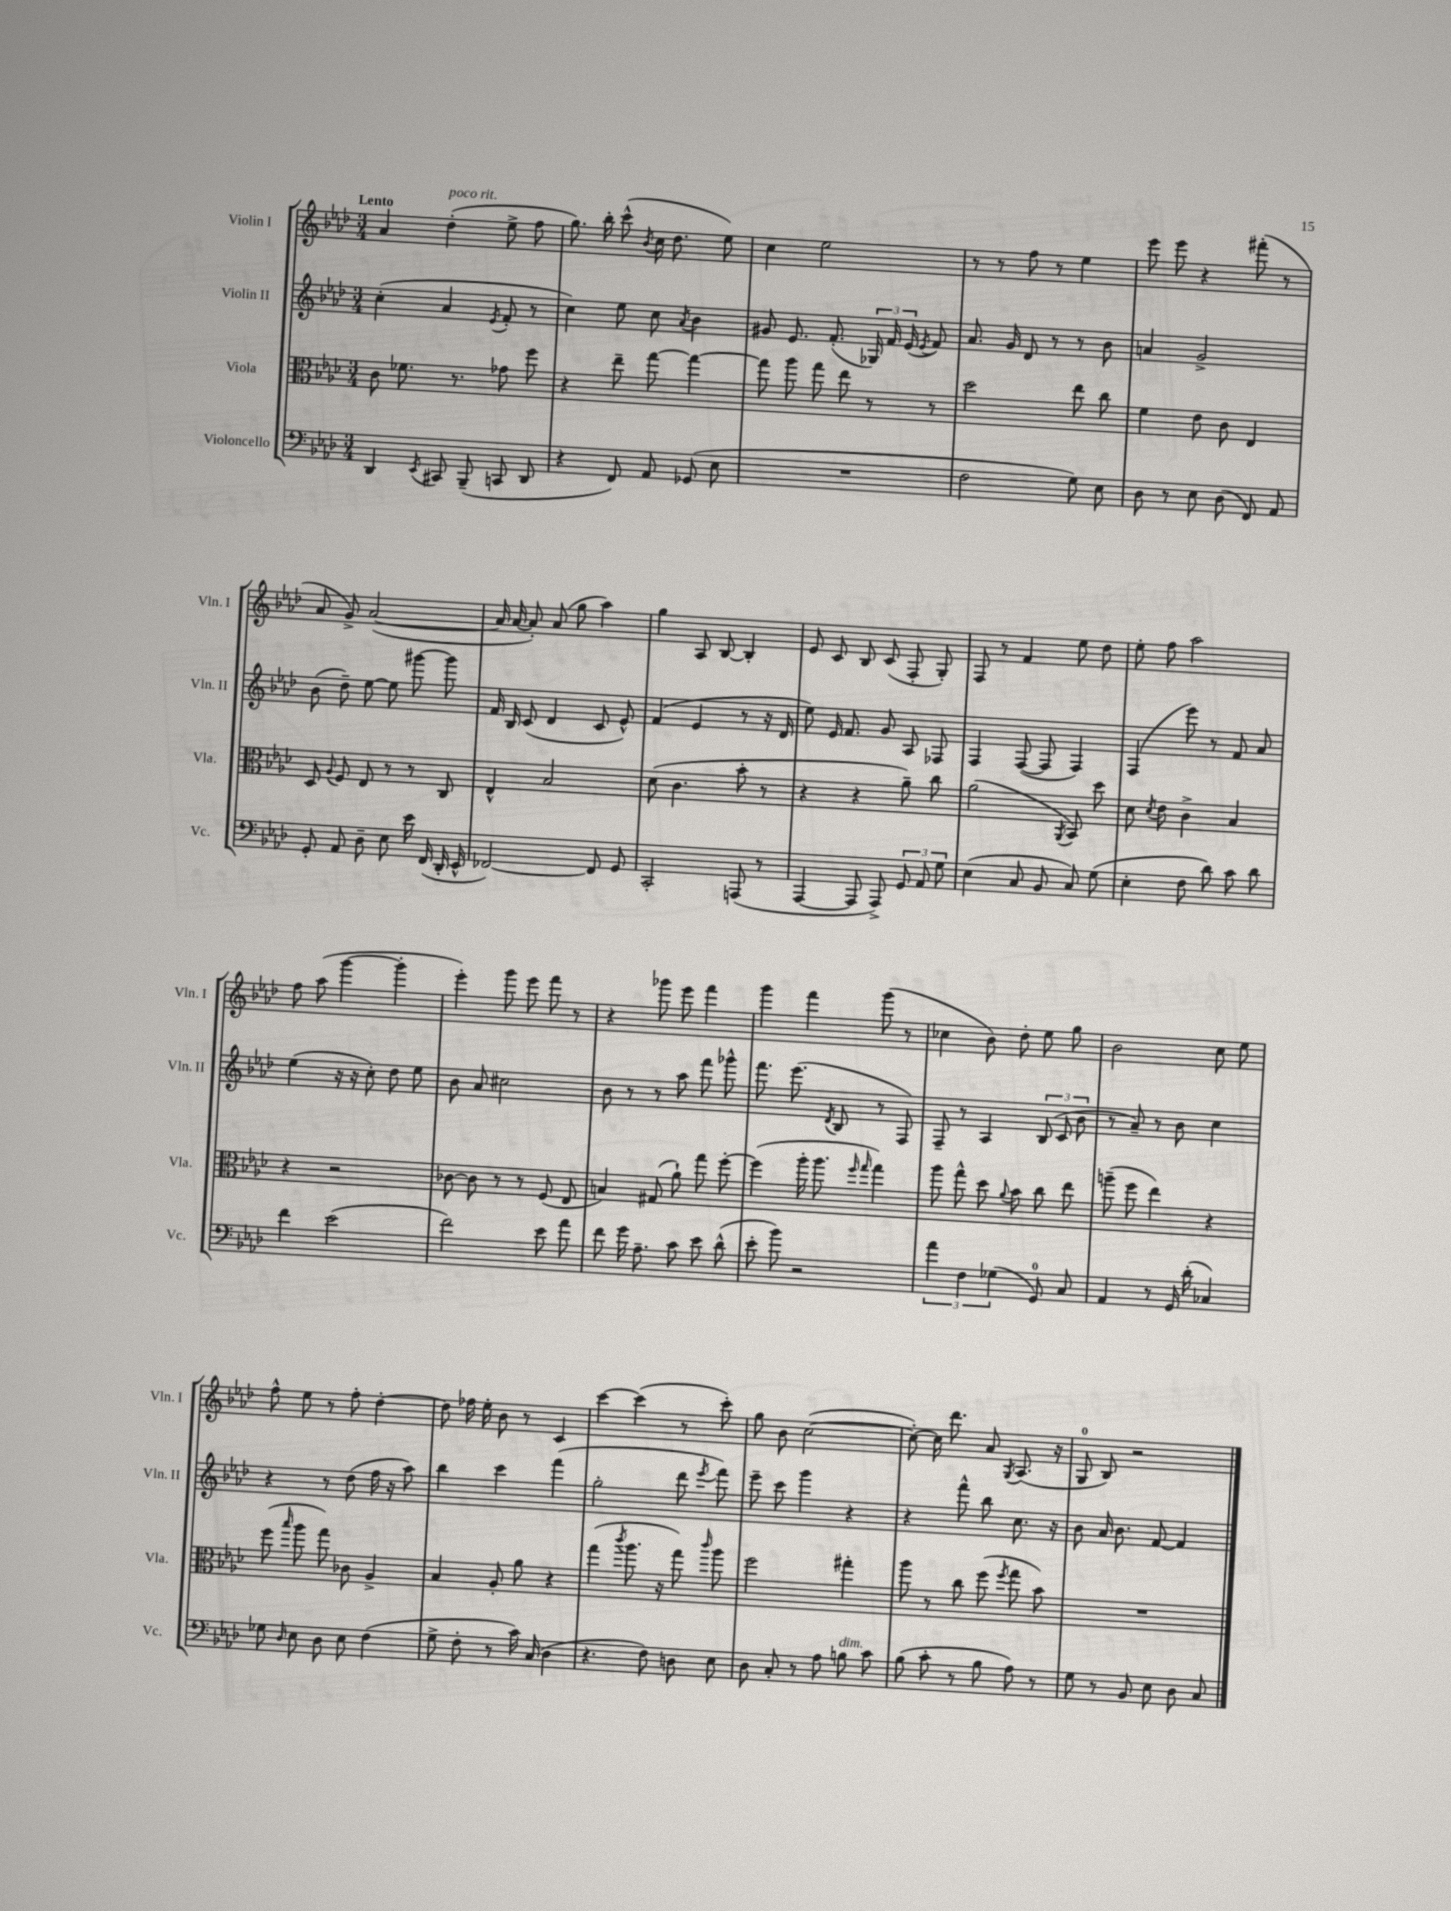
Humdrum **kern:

**kern	**kern	**kern	**kern
*part4	*part3	*part2	*part1
*staff4	*staff3	*staff2	*staff1
*I"Violoncello	*I"Viola	*I"Violin II	*I"Violin I
*I'Vc.	*I'Vla.	*I'Vln. II	*I'Vln. I
*clefF4	*clefC3	*clefG2	*clefG2
*k[b-e-a-d-]	*k[b-e-a-d-]	*k[b-e-a-d-]	*k[b-e-a-d-]
*M3/4	*M3/4	*M3/4	*M3/4
=1	=1	=1	=1
!	!	!	!LO:TX:a:B:t=Lento
4DD-/	8c\	(4cc'\	4a-/
.	8.f-X\	.	.
8qEE-/	.	.	.
!	!	!	!LO:TX:a:i:t=poco rit.
8CC#X/	.	4a-/	(4dd-'\
.	8.r	.	.
(8BBB-~/	.	.	.
.	.	8qe-/	.
8CCn/	8g-X\	8f'/	8ee-^\
8DD-/	8ff\	8r	8ff\
=2	=2	=2	=2
4r	4r	4cc\)	8.gg\)
.	.	.	16bb-'\
8FF/)	8ee-~\	8ee-\	(8ccc^^\
.	.	.	8qb-/
8AA-/	[8gg\	8cc\	16cc\
.	.	.	8.dd-\
.	.	8qa-/	.
(8GG-X/	4gg\_	4b-\	.
8E-\	.	.	8ee-\)
=3	=3	=3	=3
2.r	8gg\]	8g#X/	4cc\
.	8aa-\	8.e-/	.
.	8gg\	.	2ee-\
.	.	(8.f'/	.
.	8ee-\	.	.
.	8r	24G-X/)	.
.	.	24f/	.
.	.	(24e-/	.
.	.	8qe-/	.
.	8r	8f/)	.
=4	=4	=4	=4
2F\	2dd-\	8.a-/	8r
.	.	.	8r
.	.	16g/	.
.	.	8d-/	8ff\
.	.	8r	8r
8G\)	8ee-\	8r	4ee-\
8E-\	8cc\	8b-\	.
=5	=5	=5	=5
8D-\	4f\	4an/	8eee-\
8r	.	.	8eee-\
8E-\	8e-\	2g^/	4r
(8D-\	8c\	.	.
8FF/)	4E-/	.	(8fff#X'\
8AA-/	.	.	8r
!!LO:LB:g=z
=6	=6	=6	=6
8GG'/	8D-/	(8b-\	8a-/
.	8qqA-/	.	.
8AA-/	8F/	8dd-~\)	8g^/)
8D-~\	8E-/	[8ee-\	([2a-/
8E-\	8r	8ee-\]	.
16e-\	8r	[8ggg#X\	.
(16FF/	.	.	.
16DD-'/	8C/	8ggg#\]	.
16EE-^^/	.	.	.
=7	=7	=7	=7
[2FF-X/)	4E-^^/	16f/	16a-/]
.	.	16B-/	[16a-/
.	.	(8c/	8a-'/])
.	2B-/	4d-/	(8a-/
.	.	.	8gg\
8FF-/]	.	8c/	4aa-\)
8GG/	.	8e-^^/)	.
=8	=8	=8	=8
2CC'/	(8d-\	(4f/	4gg\
.	4.c\	.	.
.	.	4e-/	8A-/
.	.	.	[8B-/
(8AAAn/	8b-'\	8r	4B-'/]
8r	8r	16r	.
.	.	16d-/	.
=9	=9	=9	=9
[4AAA-/	4r	8ee-\)	8e-/
.	.	16e-/	8c/
.	.	8.f/	.
8AAA-/]	4r	.	8B-/
8AAA-^/)	.	8g/	(8c/
12GG/	8a-~\)	8A-/	8F'/
12AA-/	.	.	.
.	8cc\	8F-X/	8G'/)
12G\	.	.	.
=10	=10	=10	=10
(4E-\	(2a-\	4F/	8F/
.	.	.	8r
8C/	.	([8F/	4f/
8BB-/	.	8F/]	.
.	8qAA-/	.	.
8C/)	8BB-/)	4F/)	8ee-\
(8G\	8dd-\	.	8dd-\
=11	=11	=11	=11
4E-'\	8d-\	(4F/	8ee-'\
.	8qd-/	.	.
.	8e-\	.	8ff\
8F\	4c^\	8eee-\)	2aa-\
8d-\)	.	8r	.
8c\	4B-/	8f/	.
8d-\	.	8a-/	.
!!LO:LB:g=z
=12	=12	=12	=12
4f\	4r	(4ee-\	8ff\
.	.	.	(8aa-\
(2e-\	2r	16r	[4ggg\
.	.	16r	.
.	.	8cc'\)	.
.	.	8dd-\	4ggg'\]
.	.	8ee-\	.
=13	=13	=13	=13
2f\)	[8c-X\	8b-\	4eee-'\)
.	8c-\]	8a-/	.
.	8r	2cc#X\	8ggg\
.	8r	.	8eee-\
8e-\	(8F/	.	8fff\
8a-\	8E-/	.	8r
=14	=14	=14	=14
8f\	4Bn/)	8b-\	4r
16g\	.	8r	.
8.A-~\	.	.	.
.	(8G#X/	8r	8ggg-X\
8c\	8a-`\)	8aa-\	8eee-\
8e-\	8gg\	8fff\	4fff\
(8d-^^\	[8ff'\	8ggg-X^^\	.
=15	=15	=15	=15
8e-'\	(4ff\]	8.fff\	4ggg\
8b-\)	.	.	.
.	.	(8.eee-\	.
2r	16aa-'\	.	4fff\
.	8.aa-\	.	.
.	.	8qd-/	.
.	.	8B-/	.
.	16qqff/	.	.
.	16qqgg/	.	.
.	4gg\)	8r	(8ggg\
.	.	8F/)	8r
=16	=16	=16	=16
6a-\	8aa-\	8F~/	4cc-X\
.	8gg^^\	8r	.
6F\	.	.	.
.	8dd-\	4A-/	8b-\)
(6G-X\	.	.	.
.	8qqa-/	.	.
.	8b-\	.	8dd-'\
8GG/)	8cc\	(12B-/	8ee-\
.	.	12c/	.
8C/	8ee-\	.	8gg\
.	.	12b-\	.
=17	=17	=17	=17
4AA-/	(8aan~\	8r	2b-\
.	8ff\	8a-~/)	.
8r	4ee-\)	8r	.
16GG/	.	8b-\	.
(16d-'\	.	.	.
4C-X/)	4r	4cc\	8cc\
.	.	.	8ee-\
!!LO:LB:g=z
=18	=18	=18	=18
8G-X\	(8ff\	4r	8ff^^\
16qqD-/	16qqbb-/	.	.
8E-\	8aa-\	.	8ee-\
8D-\	8gg\)	8r	8r
8E-\	8c-X\	(8dd-\	8ff'\
(4F\	4A-^/	16ff\	[4dd-'\
.	.	16r	.
.	.	8aa-\)	.
=19	=19	=19	=19
8G^\	4B-/	4bb-\	8dd-\]
8F'\	.	.	16ff-X\
.	.	.	16ee-'\
8r	8A-'/	4ccc\	8b-\
16c\)	8a-\	.	8r
(16C/	.	.	.
4D-\	4r	(4fff\	4c/
=20	=20	=20	=20
4.r	(4gg\	2gg'\	[4ccc\
.	8qccc/	.	.
.	8.aa-\	.	(4ccc\]
8F\)	.	.	.
.	16r	.	.
8Dn\	8gg\)	8ddd-\	8r
.	16qqccc/	8qeee-/	.
8E-\	8aa-\	8fff\)	8ccc'\)
=21	=21	=21	=21
8D-\	2ff\	8eee-~\	8gg\
8C'/	.	8ccc\	8b-\
8r	.	4ggg\	([2cc\
8A-\	.	.	.
!LO:TX:a:i:t=dim.	!	!	!
8Bn\	4gg#X'\	4r	.
8c\	.	.	.
=22	=22	=22	=22
(8B-\	8aa-\	4r	8cc'\_)
8c'\	8r	.	16cc\]
.	.	.	8.ddd-\
8r	8cc\	8fff^^\	.
8B-\	(8ff\	8bb-\	8a-/
.	8qff/	.	8qG/
8A-\)	8gg\	8.cc\	(8.A-/
8r	8b-\)	.	.
.	.	16r	16r
=23	=23	=23	=23
8G\	2.r	8b-\	8G/
8r	.	16a-/	8B-/)
.	.	8.b-\	.
8BB-/	.	.	2r
8E-\	.	[8f/	.
8D-\	.	4f/]	.
8C/	.	.	.
==	==	==	==
*-	*-	*-	*-
